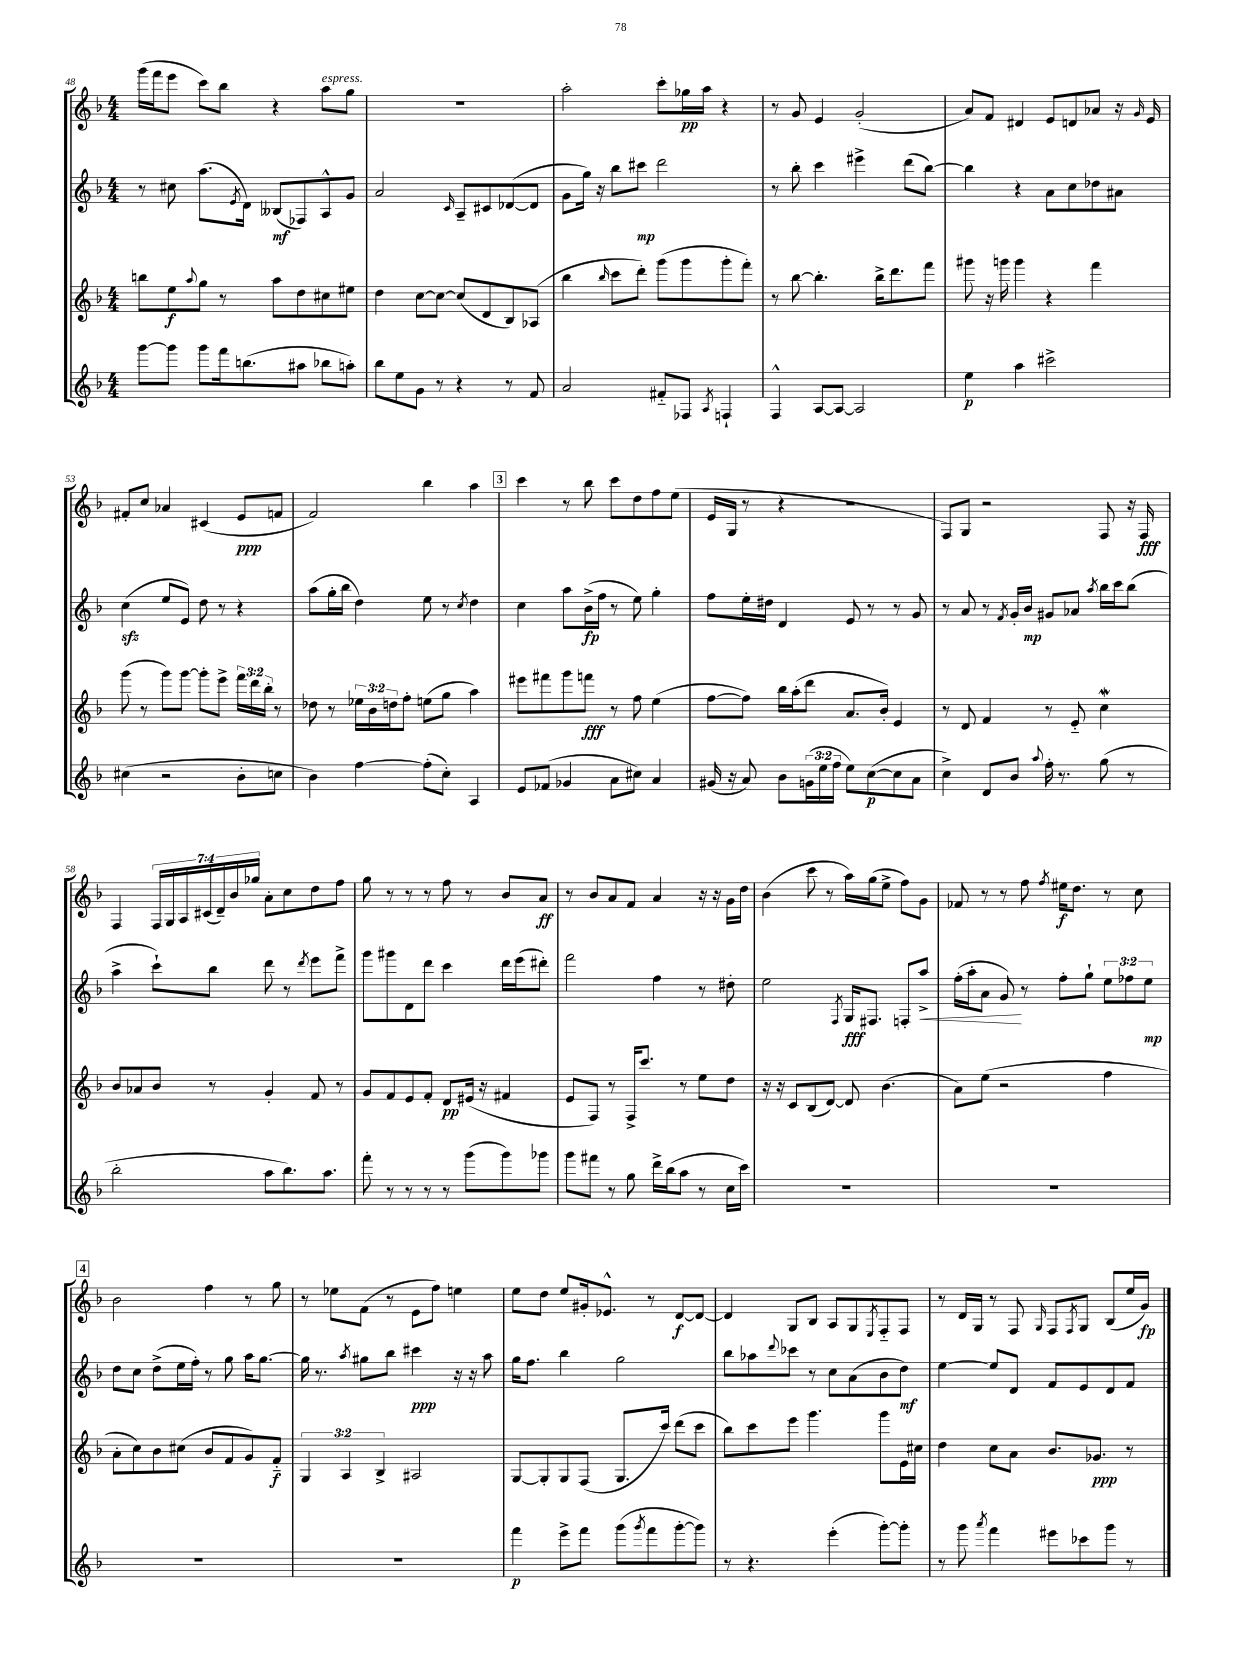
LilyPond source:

<<
\new StaffGroup <<
\new Staff = "s0" {
    \clef treble \key f \major \numericTimeSignature \time 4/4 \override Staff.TupletNumber.text = #tuplet-number::calc-fraction-text
    g'''16( f'''16 e'''8 c'''8) bes''8 r4 a''8^\markup { \italic "espress." } g''8 |
    R1 |
    a''2-. c'''8-. ges''16\pp a''16 r4 |
    r8 g'8 e'4 g'2-.( |
    a'8) f'8 dis'4 e'8 d'8 aes'8 r16 \grace { g'16 } e'16 |
    fis'8-. c''8 aes'4 cis'4( e'8\ppp f'8 |
    f'2) bes''4 a''4 |
    \mark \markup { \box "3" } c'''4 r8 bes''8 c'''8 d''8 f''8 e''8( |
    e'16 g16 r8 r4 r2 |
    f8) g8 r2 f8 r16 f16\fff |
    f4 \tuplet 7/4 { f16 g16 a16 cis'16( d'16--) bes'16 ges''16 } a'8-. c''8 d''8 f''8 |
    g''8 r8 r8 r8 f''8 r8 bes'8 a'8\ff |
    r8 bes'8 a'8 f'8 a'4 r16 r16 g'16 d''16 |
    bes'4( c'''8 r8 a''16) g''16( e''8-> f''8) g'8 |
    fes'8 r8 r8 f''8 \acciaccatura { f''8 } eis''16\f d''8. r8 c''8 |
    \mark \markup { \box "4" } bes'2 f''4 r8 g''8 |
    r8 ees''8 f'8( r8 e'8 f''8) e''4 |
    e''8 d''8 e''8 gis'16-. ees'8.-^ r8 d'8~\f d'8~ |
    d'4 g8 bes8 a8 g8 \acciaccatura { e8 } f8-_ f8 |
    r8 d'16 g16 r8 f8 \grace { g16 } f8 \acciaccatura { f8 } g8 bes8( e''16 g'16\fp) \bar "|." |
}
\new Staff = "s1" {
    \clef treble \key f \major \numericTimeSignature \time 4/4 \override Staff.TupletNumber.text = #tuplet-number::calc-fraction-text
    r8 cis''8 a''8.( \acciaccatura { e'8 } d'16) beses8\mf( fes8) a8-^ g'8 |
    a'2 \grace { c'16 } a8-- cis'8 des'8~( des'8 |
    g'8 g''16) r16 bes''8 cis'''8\mp d'''2 |
    r8 bes''8-. c'''4 eis'''4-> d'''8( bes''8~) |
    bes''4 r4 a'8 c''8 des''8 ais'8 |
    c''4\sfz( e''8 e'8) d''8 r8 r4 |
    a''8( g''16-. bes''16 d''4) e''8 r8 \acciaccatura { c''8 } d''4 |
    \mark \markup { \box "3" } c''4 a''8 bes'16->\fp( f''16 r8 e''8) g''4-. |
    f''8 e''16-. dis''16 d'4 e'8 r8 r8 g'8 |
    r8 a'8 r8 \acciaccatura { f'8 } g'16-. bes'16\mp gis'8 aes'8 \acciaccatura { a''8 } bes''16 c'''16 bes''8( |
    a''4-> c'''8-!) bes''8 d'''8 r8 \acciaccatura { d'''8 } e'''8 f'''8-> |
    g'''8 gis'''8 d'8 d'''8 c'''4 d'''16 e'''16( dis'''8-.) |
    f'''2 f''4 r8 dis''8-. |
    e''2 \acciaccatura { f8 } g16\fff fis8. f8-. a''8->\< |
    f''16-.( a''16-. a'8 g'8\!) r8 f''8-. g''8-! \tuplet 3/2 { e''8 fes''8 e''8\mp } |
    \mark \markup { \box "4" } d''8 c''8 d''8->( e''16 f''16-.) r8 g''8 a''16 g''8.~ |
    g''16 r8. \acciaccatura { a''8 } gis''8 bes''8 cis'''4\ppp r16 r16 a''8 |
    g''16 f''8. bes''4 g''2 |
    bes''8 aes''8 \appoggiatura { d'''8 } ces'''8 r8 c''8 a'8( bes'8 d''8\mf) |
    e''4~ e''8 d'8 f'8 e'8 d'8 f'8 \bar "|." |
}
\new Staff = "s2" {
    \clef treble \key f \major \numericTimeSignature \time 4/4 \override Staff.TupletNumber.text = #tuplet-number::calc-fraction-text
    b''8 e''8\f \appoggiatura { a''8 } g''8 r8 a''8 d''8 cis''8 eis''8 |
    d''4 c''8~ c''8~ c''8( d'8 bes8) aes8( |
    bes''4 \grace { bes''16 } c'''8 d'''8-.) g'''8( g'''8 g'''8-. f'''8-.) |
    r8 bes''8~ bes''4.-. bes''16-> d'''8. f'''8 |
    gis'''8 r16 g'''16 g'''4 r4 f'''4 |
    g'''8( r8 g'''8) g'''8~ g'''8-. e'''8-> \tuplet 3/2 { f'''16 d'''16 bes''16-. } r8 |
    des''8 r8 \tuplet 3/2 { ees''16 bes'16 d''16 } f''8-. e''8( g''8 a''4) |
    \mark \markup { \box "3" } eis'''8 fis'''8 g'''8 f'''8\fff r8 f''8 e''4( |
    f''8~ f''8) bes''16 a''16-.( d'''8 a'8. bes'16-.) e'4 |
    r8 d'8 f'4 r8 e'8-_ c''4\mordent |
    bes'8 aes'8 bes'8 r8 g'4-. f'8 r8 |
    g'8 f'8 e'8 f'8-. d'8\pp eis'16( r16 fis'4 |
    e'8 f8) r8 f16-> c'''8. r8 e''8 d''8 |
    r16 r16 c'8 bes8( d'8~) d'8 bes'4.( |
    a'8) e''8( r2 f''4 |
    \mark \markup { \box "4" } a'8-. c''8) bes'8 cis''8( bes'8 f'8 g'8) f'8-_\f |
    \tuplet 3/2 { g4 a4 bes4-> } ais2 |
    g8~ g8-. g8 f8( g8. c'''16) d'''8( c'''8 |
    bes''8) c'''8 e'''8 g'''4. g'''8 e'16 cis''16 |
    d''4 c''8 a'8 bes'8. ges'8.\ppp r8 \bar "|." |
}
\new Staff = "s3" {
    \clef treble \key f \major \numericTimeSignature \time 4/4 \override Staff.TupletNumber.text = #tuplet-number::calc-fraction-text
    g'''8~ g'''8 g'''8 f'''16 b''8.( ais''8 bes''8 a''8-.) |
    bes''8 e''8 g'8 r8 r4 r8 f'8 |
    a'2 fis'8-_ fes8 \acciaccatura { a8 } f4-! |
    f4-^ a8~ a8~ a2 |
    e''4\p a''4 cis'''2-> |
    cis''4( r2 bes'8-. c''8 |
    bes'4) f''4~ f''8-.( c''8-.) a4 |
    \mark \markup { \box "3" } e'8 fes'8( ges'4 a'8 cis''8) a'4 |
    gis'16( r16 a'8) bes'8 \tuplet 3/2 { g'16( e''16 f''16 } e''8) c''8~\p( c''8 a'8 |
    c''4->) d'8 bes'8 \appoggiatura { a''8 } f''16-. r8. g''8( r8 |
    bes''2-. a''8 bes''8.) a''8. |
    f'''8-. r8 r8 r8 r8 g'''8( g'''8) ges'''8 |
    g'''8 fis'''8 r8 g''8 d'''16-> bes''16( a''8 r8 c''16 c'''16) |
    R1 |
    R1 |
    \mark \markup { \box "4" } R1 |
    R1 |
    f'''4\p e'''8-> f'''8 g'''8( \acciaccatura { g'''8 } f'''8 g'''8~-. g'''8) |
    r8 r4. e'''4-.( g'''8~-.) g'''8-. |
    r8 g'''8 \acciaccatura { a'''8 } f'''4 eis'''8 ces'''8 g'''8 r8 \bar "|." |
}
>>
>>
\layout { \context { \Score currentBarNumber = #48 } }
